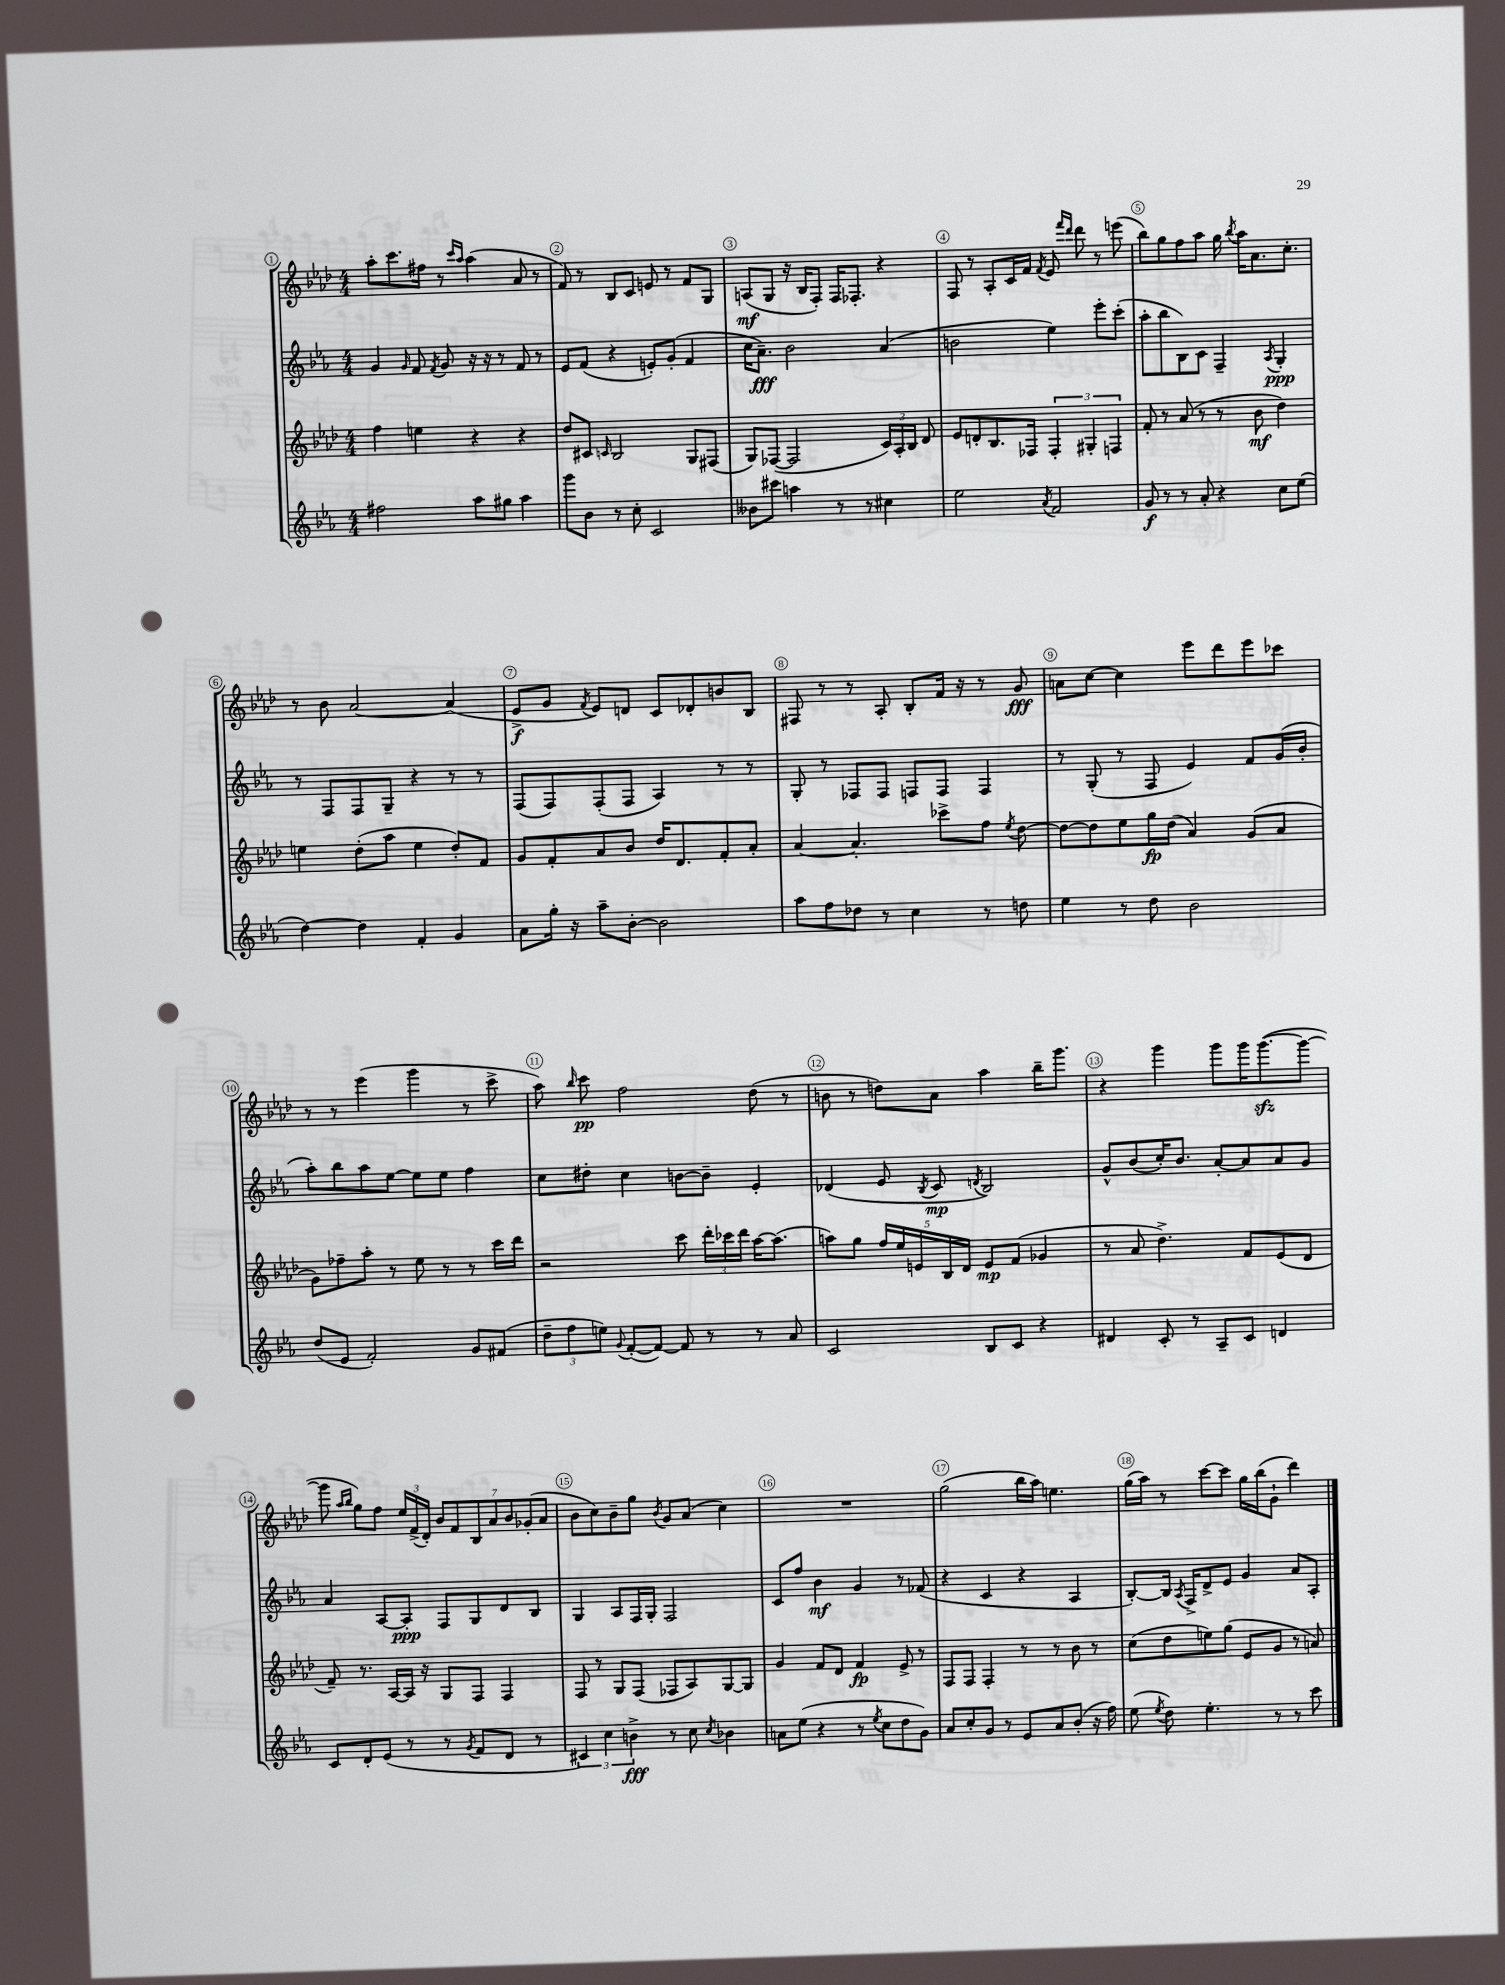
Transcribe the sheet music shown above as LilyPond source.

<<
\new StaffGroup <<
\new Staff = "s0" {
    \clef treble \key aes \major \numericTimeSignature \time 4/4
    \autoBeamOff aes''8[-. c'''8. fis''16] r8 \grace { c'''16[ aes''16] } aes''4( aes'8 r8 |
    f'8) r8 bes8[ c'8] e'8 r8 f'8[ g8] |
    a8[\mf( g8] r16 bes16[ f8]-.) f16[ fes8.]-. r4 |
    f8 r8 aes8[-. c'16 f'16] \acciaccatura { f'8 } ees'8 \grace { f'''16[ des'''16] } des'''8 r8 e'''8( |
    bes''8[) g''8 f''8 aes''8] g''16 \acciaccatura { bes''8 } aes''16[ aes'8. c''8.]-. |
    r8 bes'8 aes'2~ aes'4( |
    ees'8[->\f g'8] \acciaccatura { f'8 } ees'8[) d'8] c'8[ des'8-. b'8 bes8] |
    fis8 r8 r8 aes8-. bes8[-. f'16] r16 r8 g'8\fff |
    a'8[ c''8]~ c''4 ees'''8[ des'''8 ees'''8 ces'''8] |
    r8 r8 ees'''4( g'''4 r8 c'''8-> |
    aes''8) \grace { bes''16 } c'''8\pp f''2 des''8( r8 |
    b'8 r8 d''8[) aes'8] aes''4 bes''16[-- g'''8.] |
    r4 g'''4 g'''8[ g'''16 g'''8.~\sfz( g'''8]~ |
    g'''8 \grace { aes''16[ bes''16] } g''8[) f''8] \tuplet 3/2 { ees''16[ f'16->( des'16]-.) } \tuplet 7/4 { bes'8[ f'8 bes8 aes'8 bes'8 ges'8-.( aes'8] } |
    bes'8[ c''8) bes'8-- g''8] \acciaccatura { bes'8 } g'8[ aes'8]( c''4) |
    R1 |
    g''2( bes''16[ aes''16]) e''4. |
    g''16[( aes''16]) r8 c'''8[~ c'''8] g''16[ bes''16( g'8]-! des'''4) \bar "|." |
}
\new Staff = "s1" {
    \clef treble \key ees \major \numericTimeSignature \time 4/4
    \autoBeamOff g'4 \grace { g'16 } f'8 \acciaccatura { f'8 } g'8 r16 r16 r8 f'8 r8 |
    ees'8[ f'8]( r4 e'8[-.) g'8]-.( f'4 |
    c''16[ aes'8.]--\fff) bes'2 aes'4( |
    b'2 ees''4) ees'''8[-. c'''8]-.( |
    aes''8[-. bes''8 bes8) c'8] f4-- \acciaccatura { aes8 } g4-.\ppp |
    r8 f8[ f8 g8]-- r4 r8 r8 |
    f8[( f8) f8-.( f8] aes4) r8 r8 |
    g8-. r8 fes8[ fes8] f8[ f8] f4 |
    r8 g8-.( r8 f8 ees'4) f'8[ g'16( bes'16]-. |
    aes''8[-.) bes''8 aes''8 ees''8]~ ees''8[ ees''8] f''4 |
    c''8[ dis''8]-. c''4 b'8[~ b'8]-- ees'4-. |
    des'4( ees'8 \acciaccatura { bes8 } c'8\mp \acciaccatura { d'8 } bes2) |
    g'8[-^ bes'8( c''16-.) bes'8.] aes'8[~-. aes'8 aes'8 g'8] |
    aes'4 aes8[~ aes8]-.\ppp f8[ g8 d'8 bes8] |
    g4 aes8[ f16 g16]-. f2 |
    c'8[ f''8] bes'4\mf g'4 r8 fes'8( |
    r4 c'4 r4 aes4 |
    bes8[~-.) bes16] \acciaccatura { aes8 } f16[-> d'8-> ees'8] g'4 aes'8[ aes8]-. \bar "|." |
}
\new Staff = "s2" {
    \clef treble \key aes \major \numericTimeSignature \time 4/4
    \autoBeamOff f''4 e''4 r4 r4 |
    des''8[ cis'8] \grace { c'16 } bes2 g8[ fis8]( |
    g8[) fes8]~( fes2 \tuplet 3/2 { c'16[) aes16-. bes16] } des'8 |
    ees'8[ d'8-. bes8. fes16] \tuplet 3/2 { fes4-. gis4-. f4 } |
    f'8-. r8 aes'8( r8 r8 bes'8\mf des''4) |
    e''4 des''8[-.( aes''8] e''4 des''8[-.) f'8] |
    g'8[ f'8-. aes'8 bes'8] des''16[ des'8. f'8-. aes'8]-. |
    aes'4~ aes'4.-. ces'''8[-> f''8] \acciaccatura { ees''8 } des''8~ |
    des''8[~ des''8 ees''8 g''16\fp des''16]( aes'4) g'8[( aes'8] |
    g'8[) fes''8-- aes''8]-. r8 ees''8 r8 r8 c'''16[ des'''16] |
    r2 c'''8 \tuplet 3/2 { des'''16[-. ces'''16 des'''16] } aes''16[~ aes''8.]( |
    a''8[) g''8] \tuplet 5/4 { f''16[ ees''16 e'16 bes16 des'16] } e'8[\mp f'8]( ges'4 |
    r8 aes'8 des''4.->) f'8[ ees'8( des'8] |
    f'8--) r8. aes16[~ aes16] r16 g8[ f8] f4 |
    f8 r8 g8[ f8]( fes8[ aes8) g8~ g8] |
    g'4 f'8[ des'8] f'4\fp ees'8-> r8 |
    f8[ f8] f4-. r8 r8 bes'8 r8 |
    c''8[( des''8 e''8) g''8]( ees'8[ g'8] r8 a'8) \bar "|." |
}
\new Staff = "s3" {
    \clef treble \key ees \major \numericTimeSignature \time 4/4
    \autoBeamOff fis''2 aes''8[ gis''8] aes''4 |
    g'''8[ bes'8] r8 c''8-. c'2 |
    beses'8[ cis'''8] a''4 r8 r8 cis''4 |
    ees''2 \acciaccatura { aes'8 } f'2 |
    g'8\f r8 r8 aes'8-. r4 c''8[ ees''8]( |
    d''4~) d''4 f'4-. g'4 |
    aes'8[ g''16]-. r16 aes''8[-- bes'8]~-. bes'2 |
    aes''8[ f''8 des''8] r8 c''4 r8 d''8 |
    ees''4 r8 d''8 bes'2 |
    d''8[( ees'8] f'2-.) g'8[ fis'8]( |
    \tuplet 3/2 { d''8[-- f''8 e''8]) } \appoggiatura { g'8 } f'8[~-.( f'8]~) f'8 r8 r8 aes'8 |
    c'2 bes8[ c'8] r4 |
    dis'4 c'8-. r8 aes8[-- c'8] d'4 |
    c'8[ d'8-. ees'8]( r8 r8 \acciaccatura { g'8 } f'8[ d'8] r8 |
    \tuplet 3/2 { cis'4) c''4 b'4->\fff } r8 c''8 \acciaccatura { c''8 } bes'4 |
    a'8[ ees''8]( r4 r8 \acciaccatura { ees''8 } c''8[ d''8 g'8]) |
    aes'8[ c''8-. g'8] r8 ees'8[ aes'8 bes'8]-.( r16 f''16) |
    ees''8( \acciaccatura { ees''8 } d''8) ees''4.-. r8 r8 c'''8 \bar "|." |
}
>>
>>
\layout { \context { \Score \override BarNumber.break-visibility = ##(#f #t #t) barNumberVisibility = #all-bar-numbers-visible \override BarNumber.stencil = #(make-stencil-circler 0.1 0.3 ly:text-interface::print) } }
